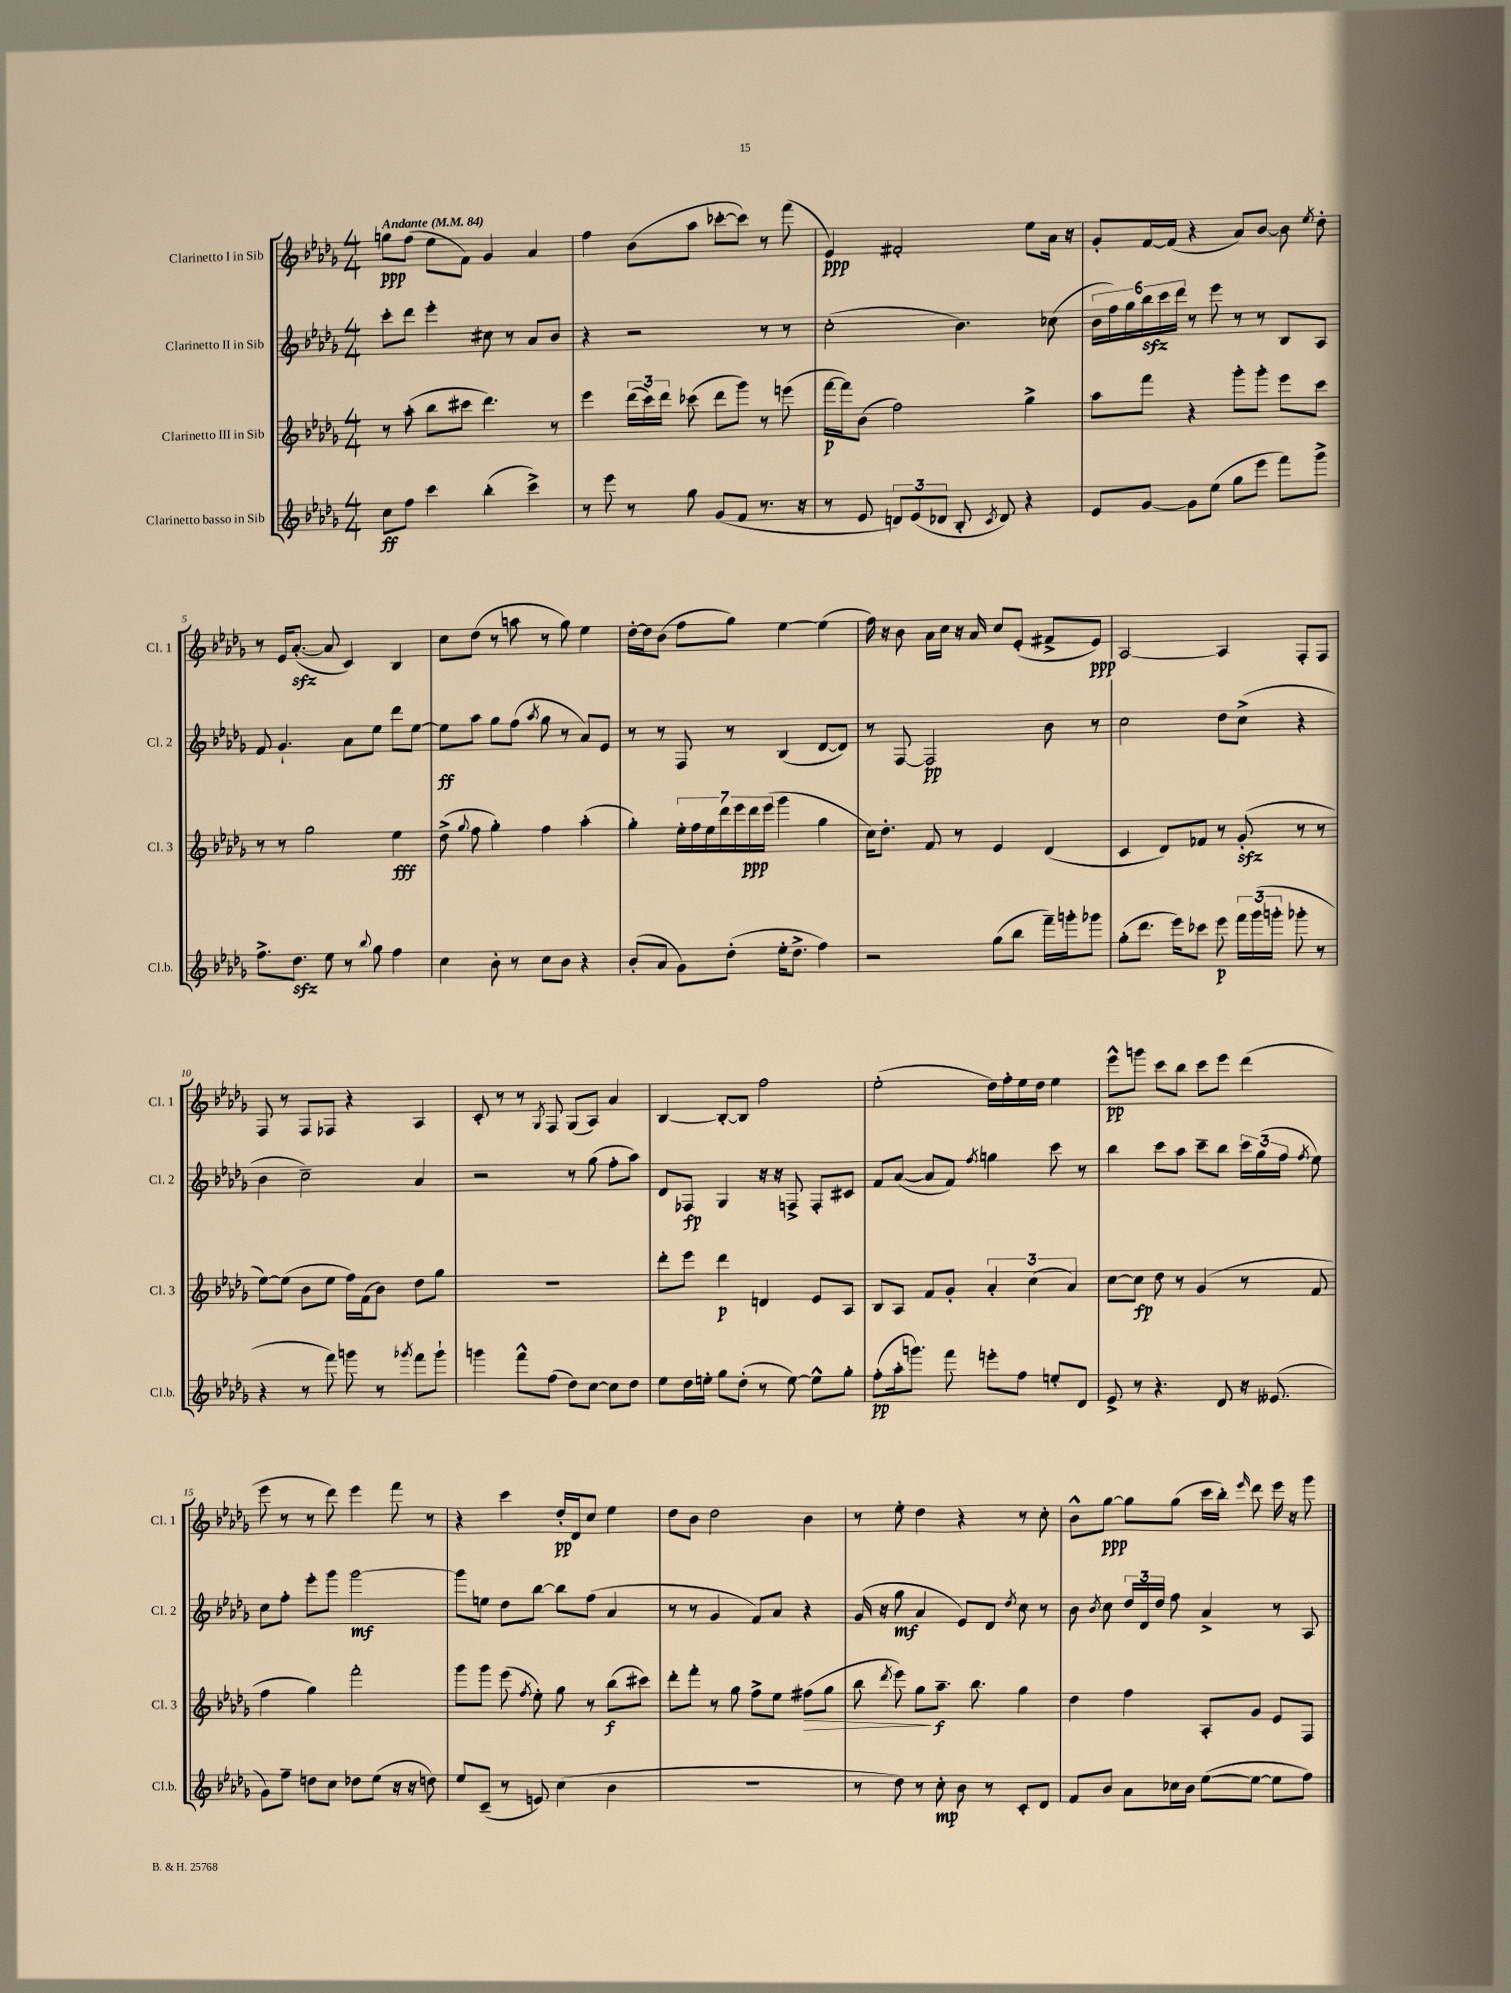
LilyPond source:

<<
\new StaffGroup <<
\new Staff = "s0" \with { instrumentName = "Clarinetto I in Sib" shortInstrumentName = "Cl. 1" } {
    \clef treble \key des \major \numericTimeSignature \time 4/4 \tempo "Andante" 4 = 84
    \autoBeamOff g''8[\ppp f''8]( ees''8[ f'8]) ges'4 aes'4 |
    f''4 bes'8[( aes''8] ces'''8[~-. ces'''8]) r8 f'''8( |
    ees'4\ppp) fis'2-. ees''8[ aes'16] r16 |
    ges'8[-. f'16~ f'16]( r4 aes'8[) bes'8]~ bes'8 \acciaccatura { ees''8 } des''8-. |
    r8 ees'16[ aes'8.]~-.\sfz( aes'8 c'4) bes4 |
    c''8[ des''8]( r8 a''8 r8 ges''8) ees''4 |
    des''16[~-. des''16 bes'8]( f''8[ ges''8]) ees''4~ ees''4( |
    f''16) r16 bes'8 aes'16[ c''16] r16 aes'16 c''8[ ees'8]-.( fis'8[-> ees'8]\ppp) |
    aes2~ aes4 f8[-. f8] |
    f8 r8 f8[ fes8] r4 aes4 |
    c'8-. r8 r8 \acciaccatura { ges8 } f8 ges8[( aes8]) aes'4 |
    bes4~ bes8[~-. bes8] f''2 |
    ees''2-.( des''16[) f''16-. ees''16 des''16] ees''4 |
    ees'''8[-^\pp g'''8] c'''8[ bes''8] c'''8[ ees'''8] des'''4( |
    ees'''8 r8 r8 des'''8) ees'''4 f'''8 r8 |
    r4 c'''4 des''16[-.\pp des'16 c''8] ees''4 |
    des''8[ bes'8] des''2 bes'4 |
    r8 ees''8-. des''4 r4 r8 c''8-. |
    bes'8[-^ ges''8]~\ppp ges''8[ ges''8]( c'''16[ bes''16]-.) \grace { ees'''16 } des'''8 ees'''16 r16 ges'''8 \bar "|." |
}
\new Staff = "s1" \with { instrumentName = "Clarinetto II in Sib" shortInstrumentName = "Cl. 2" } {
    \clef treble \key des \major \numericTimeSignature \time 4/4
    \autoBeamOff c'''8[-. des'''8] ees'''4-. cis''8 r8 aes'8[ bes'8] |
    r4 r2 r8 r8 |
    c''2-.( bes'4.) ces''8( |
    \tuplet 6/4 { bes'16[ f''16) ges''16 bes''16\sfz c'''16 des'''16] } r8 ees'''8 r8 r8 bes8[ aes8] |
    f'8 ges'4.-! aes'8[ ees''8] des'''8[ ees''8]~ |
    ees''8[\ff aes''8] ges''8[ f''8]( \acciaccatura { aes''8 } ges''8 r8 aes'8[) ees'8] |
    r8 r8 f8 r8 bes4( des'8[~ des'8]) |
    r8 f8~ f2\pp bes'8 r8 |
    c''2 des''8[ c''8]->( r4 |
    bes'4 c''2--) aes'4 |
    r2 r8 ges''8( f''8[-. aes''8]) |
    des'8[ fes8]\fp ges4 r16 r16 f8-> f8[-. cis'8] |
    f'8[ aes'8]~( aes'8[ f'8]) \acciaccatura { f''8 } g''4 c'''8 r8 |
    bes''4 c'''8[ aes''8] c'''8[-- bes''8] \tuplet 3/2 { c'''16[ ges''16( f''16] } \acciaccatura { f''8 } ees''8) |
    c''8[ f''8]-. ees'''8[-. ges'''8] ges'''2~\mf |
    ges'''8[ e''8] des''8[ bes''8]~ bes''8[ f''8]( aes'4 |
    r8 r8 ges'4 f'8[) aes'8] r4 |
    ges'16( r16 ges''8\mf aes'4 ees'8[) des'8] \acciaccatura { des''8 } c''8 r8 |
    bes'8 \acciaccatura { bes'8 } c''8 \tuplet 3/2 { des''16[ des'16 des''16] } f''8 aes'4-> r8 aes8 \bar "|." |
}
\new Staff = "s2" \with { instrumentName = "Clarinetto III in Sib" shortInstrumentName = "Cl. 3" } {
    \clef treble \key des \major \numericTimeSignature \time 4/4
    \autoBeamOff r8 aes''8-.( bes''8[ cis'''8] des'''4.) r8 |
    ees'''4 \tuplet 3/2 { des'''16[( c'''16) des'''16] } ces'''8( des'''8[ ges'''8]) r8 e'''8( |
    f'''16[~\p f'''16) bes'8]( f''2) ges''4-> |
    aes''8[ f'''8] r4 ges'''8[-. ges'''8]-. ees'''8[ c'''8] |
    r8 r8 ges''2 ees''4\fff |
    des''8->( \appoggiatura { ges''8 } f''8 ges''4-.) f''4 aes''4-.( |
    ges''4-.) \tuplet 7/4 { ees''16[-. f''16 ees''16 des'''16 ees'''16 des'''16\ppp ees'''16]( } ges'''4 ges''4 |
    c''16[) des''8.]-. f'8 r8 ees'4 des'4( |
    c'4 des'8[) fes'8] r8 ges'8-.\sfz( r8 r8 |
    ees''8[~) ees''8]( bes'8[ ees''8] f''16[) f'16( bes'8]) des''8[ ges''8] |
    R1 |
    des'''8[-. ees'''8] des'''4\p d'4 ees'8[ aes8] |
    bes8[ aes8] f'8[ ges'8]-. \tuplet 3/2 { aes'4-. c''4( aes'4) } |
    c''8[~ c''8]\fp des''8 r8 ges'4( r8 f'8 |
    f''4 ges''4) f'''2-. |
    ges'''8[ ges'''8] ees'''8( \acciaccatura { f''8 } ees''8-.) ges''8 r8 bes''8[\f( cis'''8]) |
    des'''8[-. f'''8]-. r8 ges''8 f''8[-> ees''8] fis''8[\>( ges''8] |
    bes''8 \acciaccatura { des'''8 } ees'''8) ges''8[\! aes''8.]--\f bes''8. ges''4 |
    des''4 f''4 aes8[-. ges'8] ees'8[ f8] \bar "|." |
}
\new Staff = "s3" \with { instrumentName = "Clarinetto basso in Sib" shortInstrumentName = "Cl.b." } {
    \clef treble \key des \major \numericTimeSignature \time 4/4
    \autoBeamOff c''8[\ff f''8] c'''4 bes''4-.( c'''4->) |
    r8 ees'''8 r8 ges''8 ges'8[( f'8] r8. r16 |
    r8 ees'8 \tuplet 3/2 { d'8[) ees'8( des'8] } bes8-. \acciaccatura { c'8 } des'8) r4 |
    ees'8[ ges'8]~ ges'8[ ees''8]( ges''8[ ees'''8] f'''8[) ges'''8]-> |
    f''8.[-> des''8.]\sfz ees''8 r8 \appoggiatura { bes''8 } ges''8 f''4 |
    c''4 bes'8-. r8 c''8[ bes'8] r4 |
    bes'8[-.( aes'8] ges'8[) des''8]-.( ees''16[-. des''8.]-> f''4) |
    r2 ges''8[( bes''8] f'''16[--) g'''16-. ges'''8] |
    ges''8[-.( des'''8.] ees'''16[) ces'''8] ees'''8\p \tuplet 3/2 { f'''16[ ges'''16( g'''16]-. } ges'''8-. r8 |
    r4 r8 f'''8) g'''8 r8 \acciaccatura { ges'''8 } f'''8[ ges'''8]-! |
    g'''4 f'''8[-^ f''8]( des''8[) c''8]~ c''8[ des''8] |
    ees''8[ des''16 e''16]-. ges''8[ des''8]-.( r8 e''8~) e''8[-^ ges''8]-. |
    f''8[-.\pp( aes''16-. g'''8.]) f'''8 e'''8[-. f''8] e''8[-. des'8] |
    ees'8-> r8 r4. des'8 r16 eeses'8.( |
    ges'8[) f''8]-- d''8[ c''8] des''8[ ees''8]( r16 r16 d''8) |
    ees''8[ c'8]--( r8 e'8) c''4( bes'4 |
    R1 |
    r8 des''8) r8 c''8-.\mp bes'8 r8 c'8[-. des'8] |
    f'8[ bes'8] aes'8[ ces''16 bes'16] ees''8[~( ees''8]~ ees''8[ f''8]) \bar "|." |
}
>>
>>
